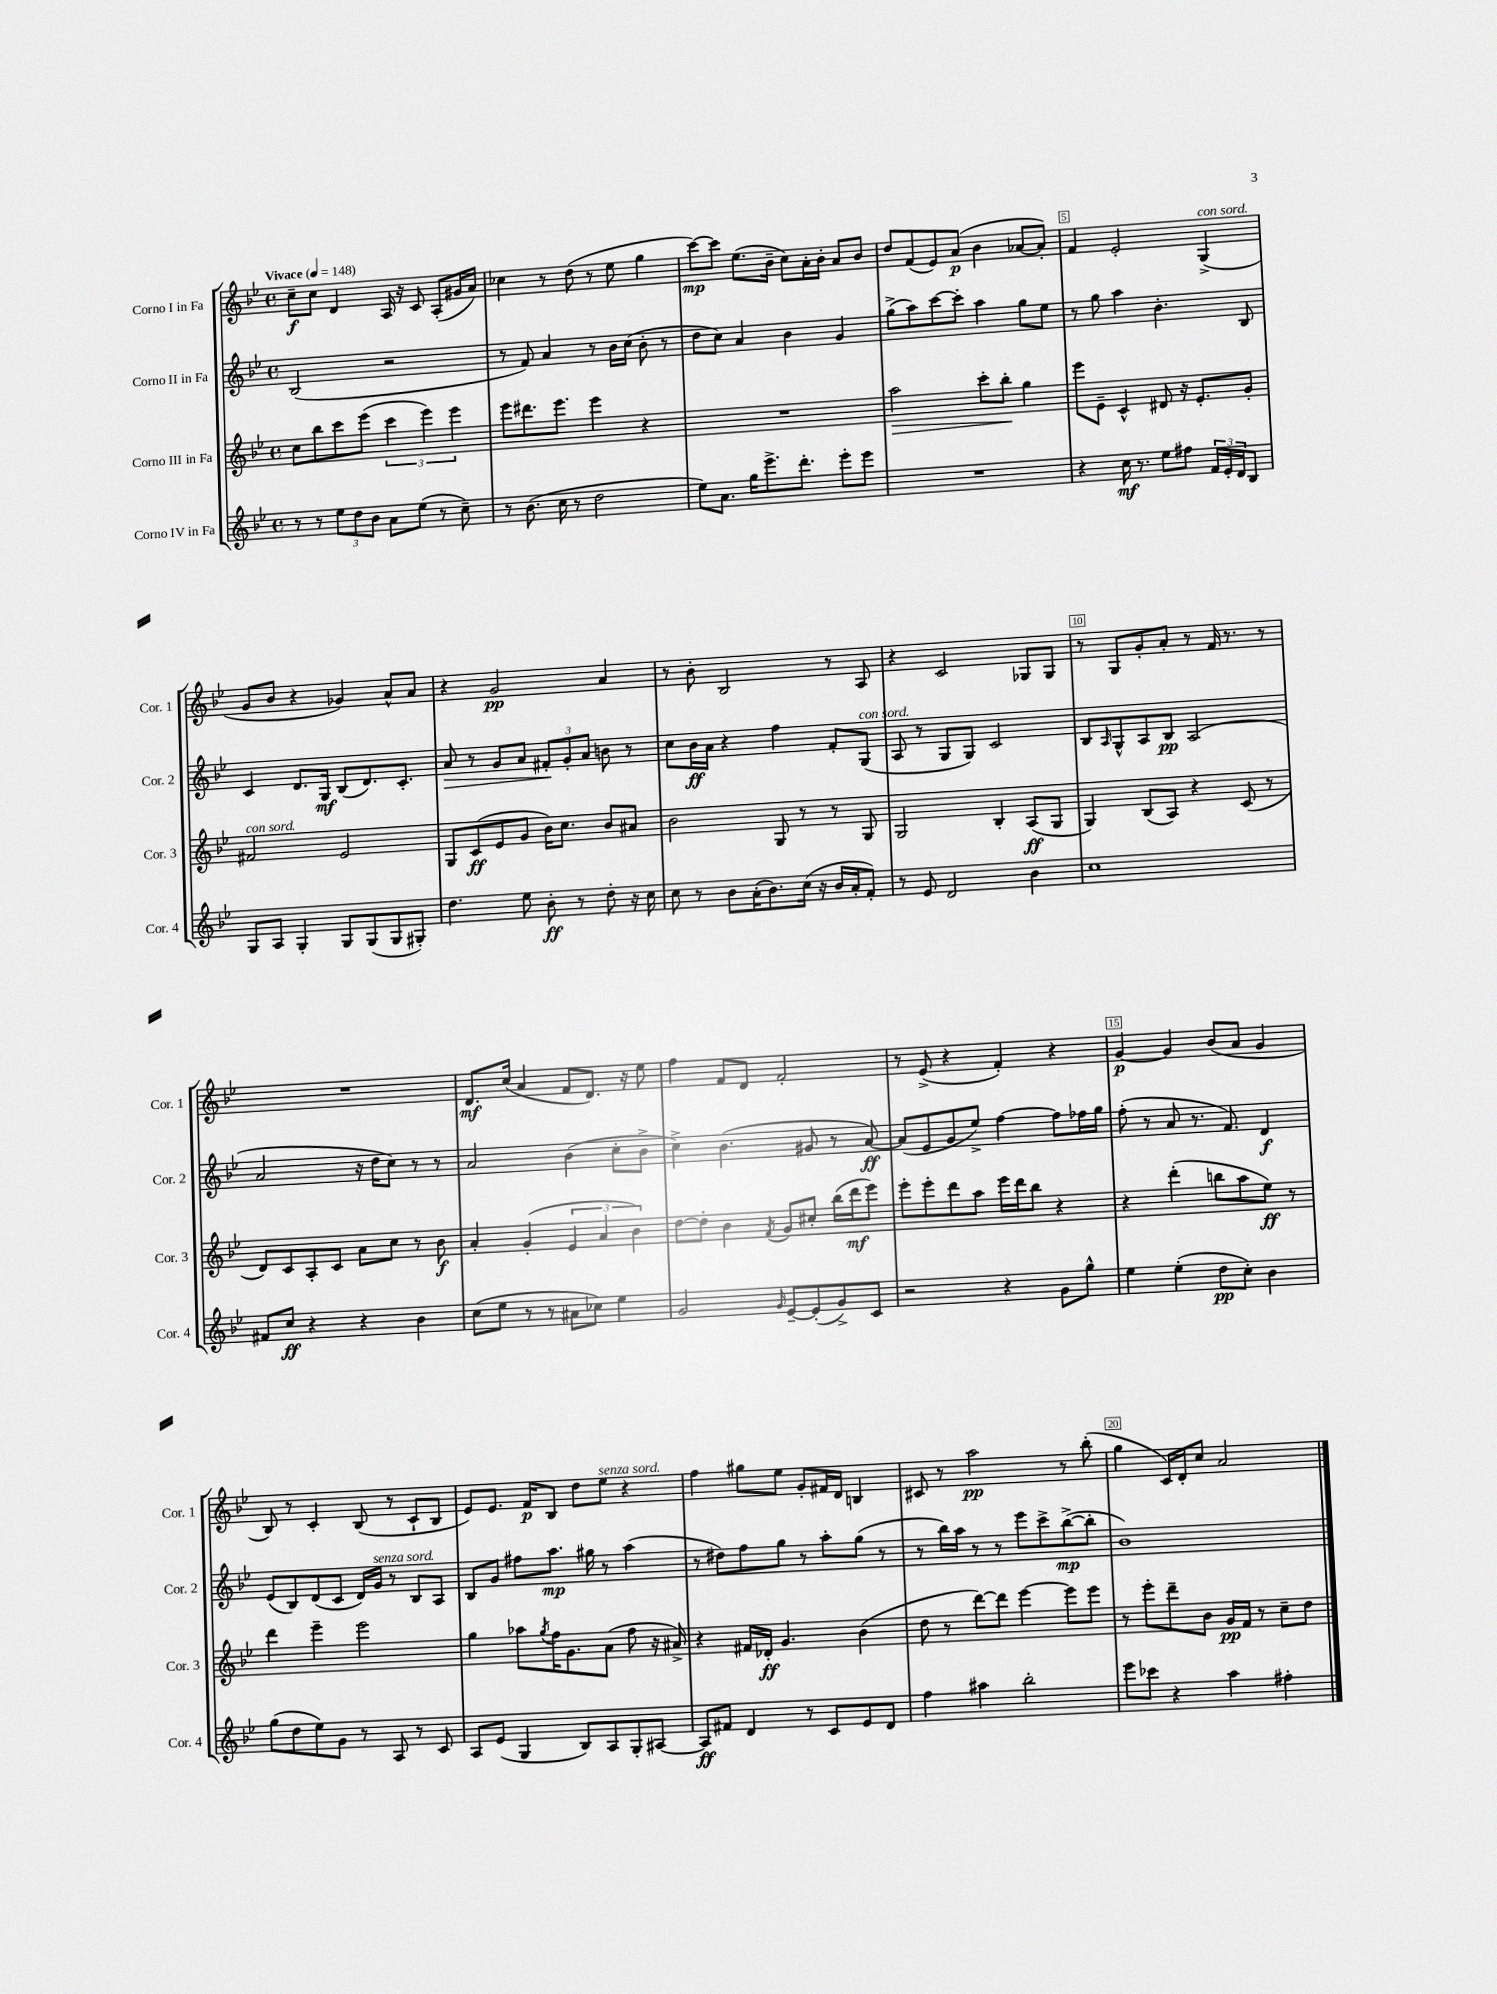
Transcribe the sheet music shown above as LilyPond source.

<<
\new StaffGroup <<
\new Staff = "s0" \with { instrumentName = "Corno I in Fa" shortInstrumentName = "Cor. 1" } {
    \clef treble \key bes \major \defaultTimeSignature \time 4/4 \tempo "Vivace" 4 = 148
    c''8--\f c''8 d'4 a16 r16 c'8 a8-.( gis'16 a'16) |
    ces''4 r8 d''8( r8 ees''8 g''4 |
    c'''8~\mp) c'''8 ees''8.( bes'16-- c''8) a'16-. bes'16-. a'8 bes'8 |
    d''8 f'8( ees'8) a'8\p( bes'4 aes'8~ aes'8-.) |
    f'4 ees'2-. g4->^\markup { \italic "con sord." }( |
    g'8 bes'8 r4 ges'4) a'8-^ a'8 |
    r4 g'2\pp a'4 |
    r8 bes'8-. bes2 r8 a8 |
    r4 c'2 ges8 ges8 |
    r8 g8 g'8-. a'8-. r8 f'16 r8. r8 |
    R1 |
    d'8.\mf c''16( a'4 f'8 d'8.) r16 ees''8 |
    f''4 f'8 d'8 f'2-. |
    r8 ees'8->( r4 f'4-.) r4 |
    g'4~\p g'4 bes'8( a'8 g'4 |
    bes8) r8 c'4-. bes8( r8 c'8-! bes8 |
    ees'8) ees'8. f'16\p bes8 d''8 ees''8^\markup { \italic "senza sord." } r4 |
    f''4 gis''8 ees''8 g'8-. fis'16 d'16 b4 |
    cis'8 r8 a''2\pp r8 bes''8-.( |
    g''4 c'16) d'16-. c''8 a'2 \bar "|." |
}
\new Staff = "s1" \with { instrumentName = "Corno II in Fa" shortInstrumentName = "Cor. 2" } {
    \clef treble \key bes \major \defaultTimeSignature \time 4/4
    bes2( r2 |
    r8 f'8) a'4 r8 bes'16 c''16( bes'8-. r8 |
    d''8 c''8) a'4 bes'4 g'4 |
    g''8->( a''8) c'''8~ c'''8-. a''4 g''8 ees''8 |
    r8 g''8 a''4 bes'4.-. bes8 |
    c'4 d'8. g16\mf bes8( d'8.) c'8.-. |
    a'8\> r8 g'8 a'8 \tuplet 3/2 { fis'8-.\! g'8-. a'8 } b'8 r8 |
    c''8 bes'16\ff a'16 r4 f''4 f'8-. g8^\markup { \italic "con sord." }( |
    a8 r8 g8 g8) c'2 |
    bes8 \grace { a16 } g8-^ a8 bes8\pp a2( |
    a'2 r16 d''16 c''8) r8 r8 |
    a'2 bes'4( c''8-. bes'8-> |
    c''4->) bes'4.( gis'8 r8 a'8~\ff) |
    a'8( ees'8 g'8 ees''8->) f''4~ f''8 fes''16 g''16 |
    f''8-.( r8 a'8 r8. f'8.) d'4\f |
    ees'8( bes8) d'8( c'8 d'16) g'16^\markup { \italic "senza sord." } r8 bes8 a8 |
    bes8 g'8 fis''8 a''8.\mp gis''16 r8 a''4( |
    r8 dis''8) f''8 g''8 r8 a''8-. g''8( r8 |
    r8 bes''16) a''16 r8 r8 ees'''8 c'''8-> bes''8~->\mp( bes''8-. |
    bes'1) \bar "|." |
}
\new Staff = "s2" \with { instrumentName = "Corno III in Fa" shortInstrumentName = "Cor. 3" } {
    \clef treble \key bes \major \defaultTimeSignature \time 4/4
    c''8 bes''8 c'''8 ees'''8( \tuplet 3/2 { c'''4 ees'''4) ees'''4 } |
    ees'''8 dis'''8. ees'''8. ees'''4 r4 |
    R1 |
    a''2\> c'''8-. bes''8-.\! g''4 |
    ees'''8 ees'8-- c'4-^ dis'8 r16 ees'8.-. g'8-. |
    fis'2^\markup { \italic "con sord." } ees'2 |
    g8 c'8\ff( ees'8 g'8 bes'16) c''8. bes'8 ais'8 |
    bes'2 g8 r8 r8 g8 |
    g2 bes4-. a8\ff( g8 |
    g4) bes8( a8) r4 c'8( r8 |
    d'8) c'8 a8-. c'8 a'8 c''8 r8 bes'8\f |
    a'4-. g'4-.( \tuplet 3/2 { ees'4 a'4 bes'4) } |
    d''8~ d''8-. bes'4 \acciaccatura { f'8 } g'8 cis''8-. bes''16( d'''16\mf ees'''8) |
    ees'''8-. ees'''8-. d'''8 a''8 ees'''16 d'''16 bes''8 r4 |
    r4 d'''4-.( b''8 a''8 ees''8\ff) r8 |
    d'''4 ees'''4-- ees'''2 |
    g''4 aes''8 \acciaccatura { g''8 } f''16 g'8. a'8( f''8 r16 ais'16->) |
    r4 fis'16 des'16-.\ff g'4. bes'4( |
    d''8 r8 d'''8~) d'''8 ees'''4~ ees'''8 ees'''8 |
    r8 ees'''8-. d'''8-- bes'8 g'16\pp f'16 r8 c''8-- d''8 \bar "|." |
}
\new Staff = "s3" \with { instrumentName = "Corno IV in Fa" shortInstrumentName = "Cor. 4" } {
    \clef treble \key bes \major \defaultTimeSignature \time 4/4
    r8 r8 \tuplet 3/2 { ees''8 d''8 bes'8 } a'8 ees''8( r8 c''8--) |
    r8 bes'8.( c''16 r8 d''2 |
    ees''8) a'8. g''16 ees'''8.-> d'''8.-. ees'''8-. ees'''8 |
    R1 |
    r4 c''16\mf r8. ees''8 fis''8 \tuplet 3/2 { f'16 ees'16-. d'16 } bes8 |
    g8 a8 g4-. g8 g8( g8 gis8-.) |
    d''4. ees''8 bes'8-.\ff r8 d''8-. r16 c''16 |
    c''8 r8 bes'8 a'16-.( bes'8.) c''16( r16 bes'16 a'16-. f'8-.) |
    r8 ees'8 d'2 bes'4 |
    c''1 |
    fis'8 c''8\ff r4 r4 bes'4 |
    c''8( ees''8 r8 r8 ais'8 ces''8) ees''4 |
    g'2 \grace { g'16 } ees'8~-- ees'8-.( g'8->) c'8 |
    r2 r4 g'8 g''8-^ |
    ees''4 ees''4-.( d''8\pp c''8-.) bes'4 |
    g''8( d''8 ees''8) g'8 r8 a8 r8 c'8 |
    a8 ees'8( g4 bes8) a8 g8-. ais8~ |
    ais8\ff fis'8 d'4 r8 c'8 ees'8 d'8 |
    f''4 ais''4 bes''2-. |
    ees'''8 ces'''8 r4 a''4 fis''4-. \bar "|." |
}
>>
>>
\layout { \context { \Score \override BarNumber.break-visibility = ##(#f #t #t) barNumberVisibility = #(every-nth-bar-number-visible 5) \override BarNumber.stencil = #(make-stencil-boxer 0.1 0.3 ly:text-interface::print) } }
